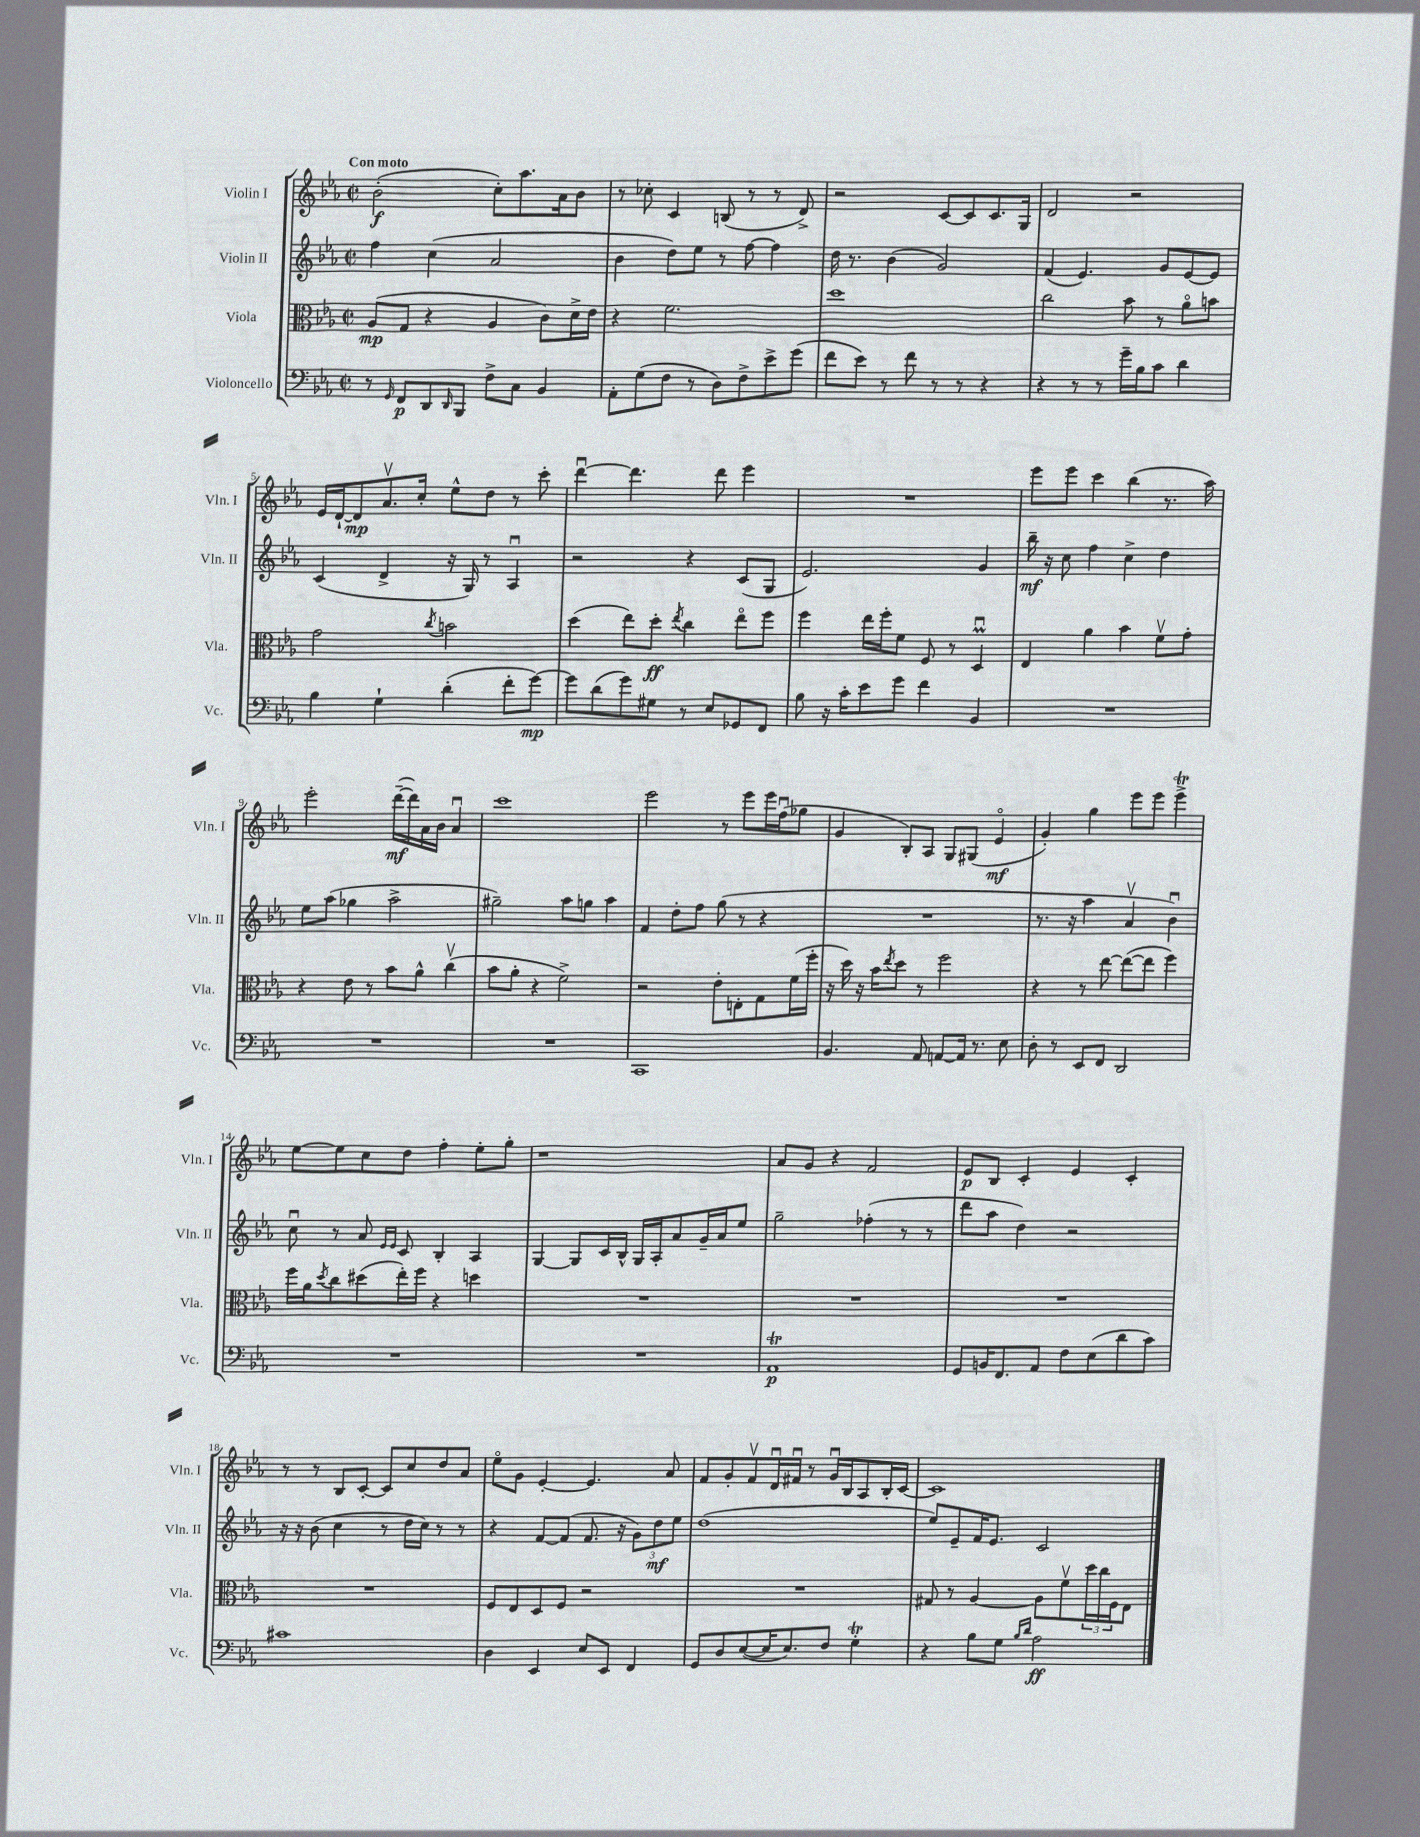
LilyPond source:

<<
\new StaffGroup <<
\new Staff = "s0" \with { instrumentName = "Violin I" shortInstrumentName = "Vln. I" } {
    \clef treble \key ees \major \defaultTimeSignature \time 2/2 \tempo "Con moto"
    bes'2-.\f( c''8-.) aes''8. aes'16 bes'8 |
    r8 ces''8-. c'4 b8( r8 r8 d'8->) |
    r2 c'8~ c'8 c'8. g16 |
    d'2 r2 |
    ees'16 d'16~-! d'8\mp aes'8.\upbow c''16-. ees''8-^ d''8 r8 c'''8-. |
    d'''4~\downbow d'''4. d'''8 ees'''4 |
    R1 |
    ees'''8 ees'''8 c'''4 bes''4( r8. aes''16) |
    ees'''2-. d'''16~--\mf( d'''16) aes'16 bes'16 aes'4\downbow |
    c'''1 |
    ees'''2 r8 ees'''8 ees'''16 f''16\downbow( ges''8 |
    g'4 bes8-.) aes8 g8 gis8( ees'4\flageolet\mf |
    g'4-.) g''4 ees'''8 ees'''8 ees'''4->\trill |
    ees''8~ ees''8 c''8 d''8 f''4-. ees''8-. g''8-. |
    r1 |
    aes'8 g'8 r4 f'2 |
    ees'8\p bes8 c'4-. ees'4 c'4-. |
    r8 r8 bes8 c'8~-. c'8 c''8 d''8 aes'8 |
    ees''8\flageolet g'8 ees'4~-. ees'4. aes'8 |
    f'8 g'8-. f'8\upbow d'16\downbow fis'16\downbow r8 g'16\downbow bes16 aes8 bes16-. c'16~ |
    c'1 \bar "|." |
}
\new Staff = "s1" \with { instrumentName = "Violin II" shortInstrumentName = "Vln. II" } {
    \clef treble \key ees \major \defaultTimeSignature \time 2/2
    f''4 c''4( aes'2 |
    bes'4 d''8) ees''8 r8 f''8~ f''4 |
    d''16 r8. bes'4( g'2) |
    f'4( ees'4.) g'8 ees'8~ ees'8 |
    c'4( d'4-> r16 g16) r8 aes4\downbow |
    r2 r4 c'8( g8 |
    ees'2.) g'4 |
    bes''16--\mf r16 c''8 f''4 c''4-> d''4 |
    ees''8 aes''8( ges''4 aes''2-> |
    gis''2--) aes''8 g''8 aes''4 |
    f'4 d''8-. f''8 g''8( r8 r4 |
    R1 |
    r8. r16 aes''4 aes'4\upbow bes'4\downbow) |
    c''8\downbow r8 aes'8 \grace { ees'16 ees'16 } c'8 bes4-. aes4 |
    g4~ g8 c'16 bes16-^ g16 aes16-. aes'8 g'16-- aes'16 ees''8 |
    g''2-- fes''4-.( r8 r8 |
    d'''8 aes''8 d''4) r2 |
    r16 r16 bes'8( c''4 r8 d''16 c''16) r8 r8 |
    r4 f'8~ f'8( f'8. r16 \tuplet 3/2 { g'8) d''8\mf ees''8 } |
    d''1( |
    ees''8) ees'8-- f'16 ees'8. c'2 \bar "|." |
}
\new Staff = "s2" \with { instrumentName = "Viola" shortInstrumentName = "Vla." } {
    \clef alto \key ees \major \defaultTimeSignature \time 2/2
    aes8\mp( g8 r4 aes4 c'8) d'16-> ees'16 |
    r4 f'2. |
    d''1 |
    c''2 bes'8 r8 aes'8\flageolet b'8 |
    g'2 \acciaccatura { c''8 } b'2 |
    d''4( ees''8) d''8-.\ff \acciaccatura { ees''8 } c''4 ees''8\flageolet f''8 |
    f''4 ees''16 f''16-. f'8 f8 r8 d4\downbow\prall |
    ees4 aes'4 bes'4 f'8\upbow g'8-. |
    r4 ees'8 r8 bes'8 aes'8-^ c''4\upbow( |
    bes'8 aes'8-. r4 f'2->) |
    r2 ees'8-. e8-. g8 f'16( f''16-. |
    r16 d''16) r16 bes'16 \acciaccatura { ees''8 } d''8 r8 f''2 |
    r4 r8 ees''8~ ees''8~( ees''8 f''4) |
    f''16 aes'16 \acciaccatura { d''8 } c''8 dis''8( ees''16-.) f''16 r4 d''4 |
    R1 |
    R1 |
    R1 |
    R1 |
    f8 ees8 d8 f8 r2 |
    R1 |
    gis8 r8 aes4~ aes8 f'8\upbow \tuplet 3/2 { d''16 c''16 f16 } ees8 \bar "|." |
}
\new Staff = "s3" \with { instrumentName = "Violoncello" shortInstrumentName = "Vc." } {
    \clef bass \key ees \major \defaultTimeSignature \time 2/2
    r8 \grace { g,16 } f,8\p d,8 \grace { d,16 } bes,,8 f8-> c8 bes,4 |
    aes,8-. g8( f8 r8 d8) f8-> ees'8-> g'8( |
    f'8 ees'8) r8 f'8 r8 r8 r4 |
    r4 r8 r8 g'16-- bes16 c'8 d'4 |
    bes4 g4-! d'4-.( f'8-. g'8~\mp) |
    g'8 d'8( g'8) gis8 r8 ees8 ges,8 f,8 |
    bes8 r16 c'16-. ees'8 g'8 f'4 bes,4 |
    R1 |
    R1 |
    R1 |
    c,1 |
    bes,4. aes,8 a,8~ a,16 r8. ees8 |
    d8-. r8 ees,8 f,8 d,2 |
    R1 |
    R1 |
    aes,1\trill\p |
    g,8 b,16 f,8. aes,8 f8 ees8( d'8 c'8) |
    cis'1 |
    d4 ees,4 ees8 ees,8 f,4 |
    g,8 d8 ees8~( ees16 ees8.) f8 g4-.\trill |
    r4 bes8 g8 \grace { bes16 d'16 } aes2\ff \bar "|." |
}
>>
>>
